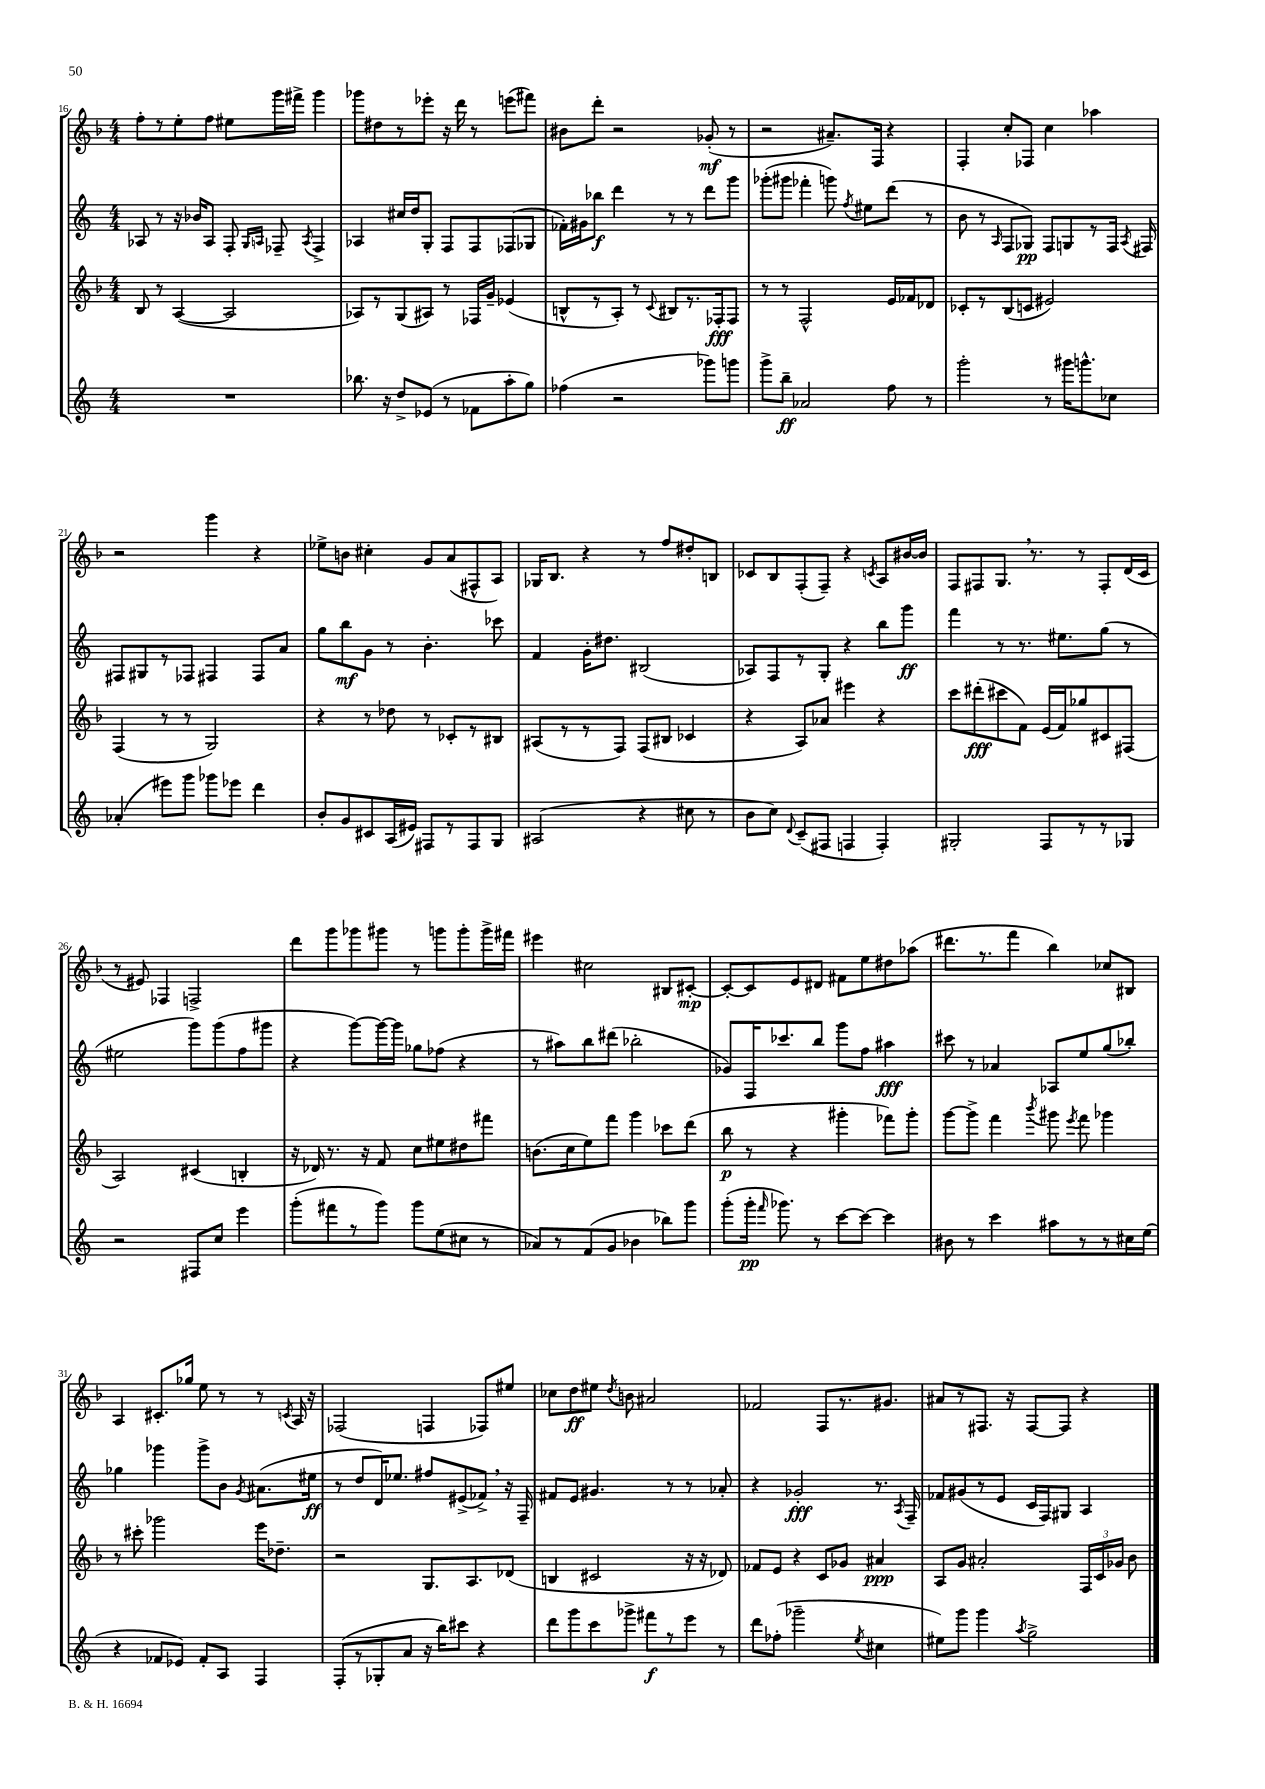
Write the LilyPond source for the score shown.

<<
\new StaffGroup <<
\new Staff = "s0" {
    \clef treble \key f \major \numericTimeSignature \time 4/4
    \autoBeamOff f''8[-. r8 e''8-. f''8] eis''8[ g'''16 fis'''16]-> g'''4 |
    ges'''8[ dis''8 r8 ees'''8]-. r16 d'''16 r8 e'''8[( fis'''8]) |
    bis'8[ d'''8]-. r2 ges'8-.\mf( r8 |
    r2 ais'8.[--) f16] r4 |
    f4-. c''8[-. fes8] c''4 aes''4 |
    r2 g'''4 r4 |
    ees''8[-> b'8] cis''4-. g'8[ a'8( fis8-^ a8]) |
    ges16[ bes8.] r4 r8 f''8[ dis''8-. b8] |
    ces'8[ bes8 f8-.( f8]--) r4 \acciaccatura { c'8 } a8[ bis'16~ bis'16] |
    f8[ fis8 g8.] \breathe r8. r8 fis8[-. d'16( c'16] |
    r8 eis'8) fes4 f2-> |
    d'''8[ g'''8 ges'''8 gis'''8] r8 g'''8[ g'''8-. g'''16-> fis'''16] |
    eis'''4 cis''2 bis8[ cis'8]~-.\mp |
    cis'8[~-. cis'8 e'8 dis'8] fis'8[ e''8 dis''8 aes''8]( |
    dis'''8.[ r8. f'''8] bes''4) ces''8[ bis8] |
    a4 cis'8.[-. ges''16] e''8 r8 r8 \acciaccatura { c'8 } a16 r16 |
    fes2( f4 fes8[) eis''8] |
    ces''8[ d''8\ff eis''8] \acciaccatura { d''8 } b'8 ais'2 |
    fes'2 f8[ r8. gis'8.] |
    ais'8[ r8 fis8.] r16 fis8[~ fis8] r4 \bar "|." |
}
\new Staff = "s1" {
    \clef treble \key c \major \numericTimeSignature \time 4/4
    \autoBeamOff aes8 r8 r16 bes'16[ aes8] f8-. \grace { g16[ a16] } fes8-- \acciaccatura { a8 } fes4-> |
    aes4 cis''16[ d''16 g8]-. f8[ f8 fes8( ges8] |
    fes'16[-.) gis'16 bes''8]\f d'''4 r8 r8 d'''8[ g'''8] |
    ges'''8[-.( gis'''8] fes'''4-. g'''8) \acciaccatura { f''8 } eis''8[ d'''8]( r8 |
    b'8 r8 \grace { a16 } f8[ ges8]\pp) f8[ g8 r8 f16] \acciaccatura { a8 } fis16 |
    fis8[ gis8 r8 fes8] fis4 fis8[ a'8] |
    g''8[ b''8\mf g'8] r8 b'4.-. ces'''8 |
    f'4 g'16[-. dis''8.] bis2( |
    aes8[) f8 r8 g8]-. r4 b''8[ g'''8]\ff |
    f'''4 r8 r8. eis''8.[ g''8]( r8 |
    eis''2 g'''8[) g'''8( f''8 gis'''8] |
    r4 g'''8[~) g'''16~ g'''16] ges''8[ fes''8]( r4 |
    r8 ais''8[) b''8 dis'''8]( bes''2-. |
    ges'8[) f16 ces'''8. b''8] g'''8[ f''8] ais''4\fff |
    cis'''8 r8 aes'4 aes8[ e''8 g''8( bes''8]-.) |
    ges''4 ges'''4 ges'''8[-> b'8] \acciaccatura { g'8 } ais'8.[( eis''16]\ff |
    r8 d''8[ d'16) ees''8.] fis''8[ eis'8->( fes'8]->) \breathe r16 f16-- |
    fis'8[ e'8] gis'4. r8 r8 aes'8-. |
    r4 ges'2-.\fff r8. \acciaccatura { a8 } f16-- |
    fes'8[ gis'8( r8 e'8] c'16[ f16) gis8] a4 \bar "|." |
}
\new Staff = "s2" {
    \clef treble \key f \major \numericTimeSignature \time 4/4
    \autoBeamOff bes8 r8 a4~( a2 |
    aes8[) r8 g8( ais8]) r8 fes16[ g'16]-- ees'4( |
    b8[-^ r8 a8]-.) r8 \appoggiatura { c'8 } bis8[ r8. fes16-.\fff fes8] |
    r8 r8 f2-^ e'16[ fes'16 des'8] |
    ces'8[-. r8 bes8( c'8] eis'2) |
    f4( r8 r8 g2) |
    r4 r8 des''8 r8 ces'8[-. r8 bis8] |
    ais8[( r8 r8 f8]) f8[( bis8] ces'4 |
    r4 a8[) aes'8] eis'''4 r4 |
    c'''8[ dis'''8-.\fff( cis'''8 f'8]) e'16[( f'16) ges''8 cis'8 fis8]( |
    a2) cis'4( b4-. |
    r16 des'16) r8. r16 f'8 c''8[ eis''8 dis''8 fis'''8] |
    b'8.[( c''16 e''8) f'''8] g'''4 ces'''8[ d'''8]( |
    bes''8\p r8 r4 gis'''4-. fes'''8[) gis'''8]-. |
    g'''8[~ g'''8]-> f'''4 \acciaccatura { bes'''8 } gis'''8 \acciaccatura { e'''8 } f'''8 ges'''4 |
    r8 cis'''8-. ges'''2 e'''16[ des''8.]-- |
    r2 g8.[ a8. des'8]( |
    b4 cis'2 r16 r16 des'8) |
    fes'8[ e'8] r4 c'8[ ges'8] ais'4\ppp |
    a8[ g'8] ais'2-. \tuplet 3/2 { f16[ c'16 ges'16] } bes'8 \bar "|." |
}
\new Staff = "s3" {
    \clef treble \key c \major \numericTimeSignature \time 4/4
    \autoBeamOff R1 |
    bes''8. r16 d''8[-> ees'8]( r8 fes'8[ a''8-. g''8]) |
    fes''4( r2 ges'''8[) g'''8] |
    g'''8[-> b''8]--\ff aes'2 f''8 r8 |
    g'''2-. r8 gis'''16[ g'''8.-^ ces''8] |
    aes'4-.( eis'''8[) g'''8] ges'''8[ ees'''8] d'''4 |
    b'8[-. g'8 cis'8 a16( eis'16]) fis8[ r8 fis8 g8] |
    ais2( r4 cis''8 r8 |
    b'8[ c''8]) \appoggiatura { d'8 } c'8[--( fis8] f4 f4-.) |
    gis2-. f8[ r8 r8 ges8] |
    r2 fis8[ c''8] e'''4 |
    g'''8[-.( fis'''8 r8 g'''8]) g'''8[ e''8( cis''8] r8 |
    aes'8[) r8 f'8( g'8] bes'4 bes''8[) g'''8] |
    g'''8[-.( g'''16]-.\pp \grace { f'''16 } ges'''8.) r8 c'''8[~ c'''8]~ c'''4 |
    bis'8 r8 c'''4 ais''8[ r8 r8 cis''16 e''16]( |
    r4 fes'8[ ees'8]) fes'8[-. a8] f4 |
    f8[-.( r8 ges8-. a'8] r16 b''16[) cis'''8] r4 |
    d'''8[ g'''8 c'''8 ges'''8]-> fis'''8[\f r8 e'''8] r8 |
    d'''8[ fes''8]-.( ges'''2-- \acciaccatura { e''8 } cis''4 |
    eis''8[) g'''8] g'''4 \acciaccatura { a''8 } g''2-> \bar "|." |
}
>>
>>
\layout { \context { \Score currentBarNumber = #16 } }
